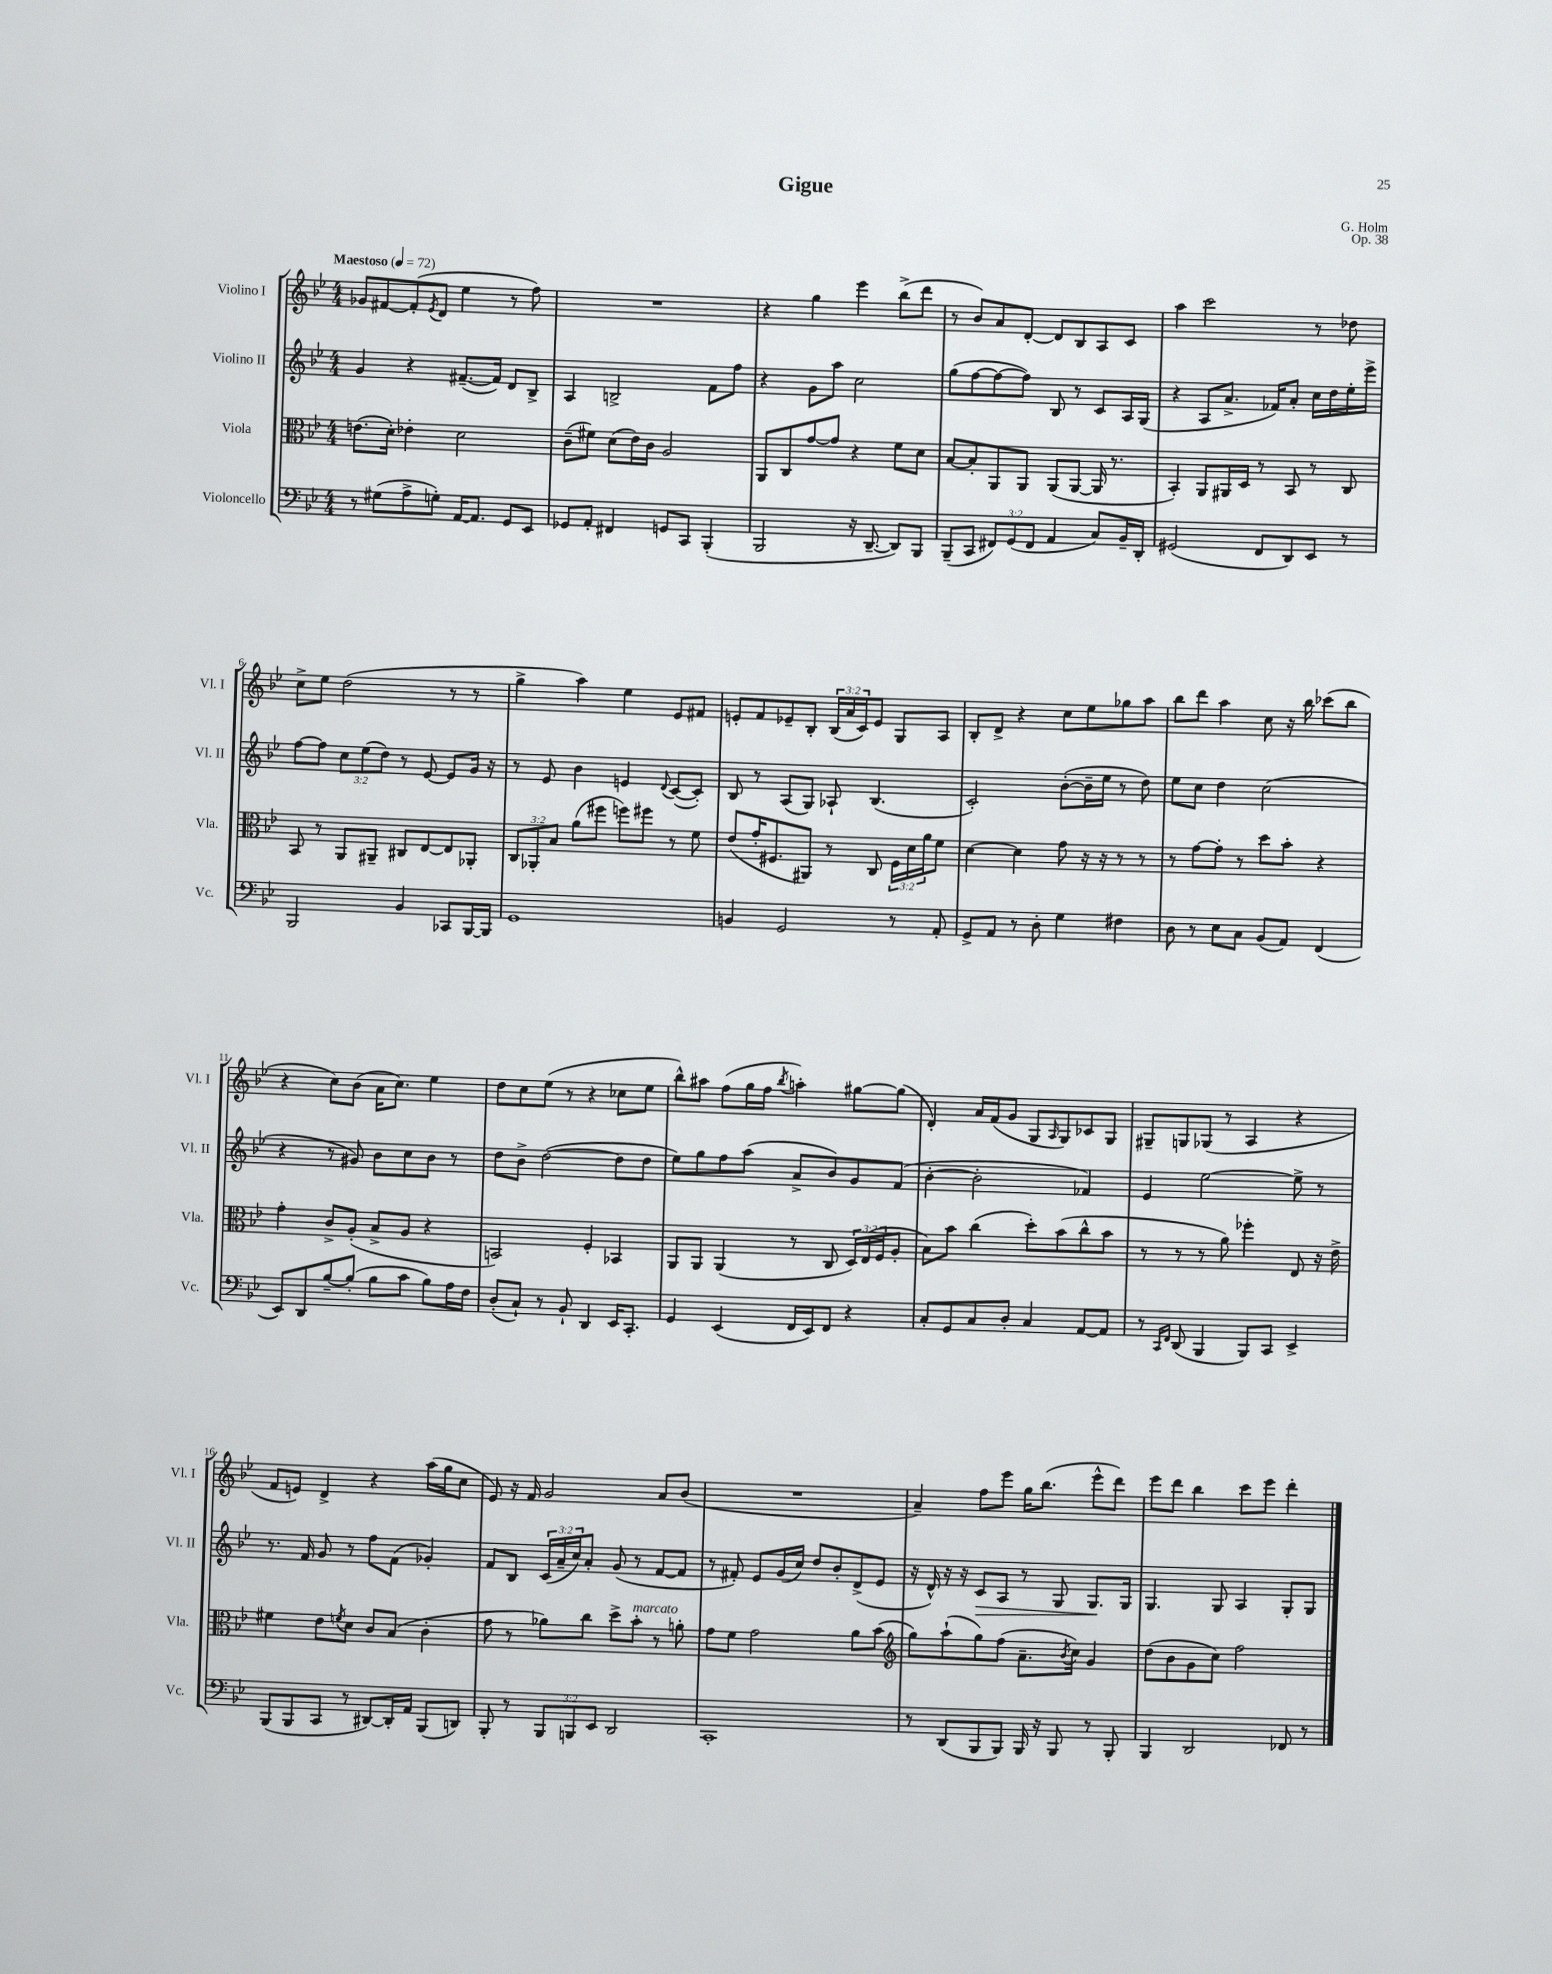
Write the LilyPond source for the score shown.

\header { title = "Gigue" composer = "G. Holm" opus = "Op. 38" }
<<
\new StaffGroup <<
\new Staff = "s0" \with { instrumentName = "Violino I" shortInstrumentName = "Vl. I" } {
    \clef treble \key bes \major \numericTimeSignature \time 4/4 \override Staff.TupletNumber.text = #tuplet-number::calc-fraction-text \tempo "Maestoso" 4 = 72
    ges'8 fis'8~ fis'8-.( \acciaccatura { ees'8 } d'8 ees''4 r8 f''8) |
    R1 |
    r4 g''4 ees'''4 bes''8->( d'''8 |
    r8 bes'8) a'8 d'8~-. d'8 bes8 a8 c'8 |
    a''4 c'''2 r8 des''8 |
    c''8-> ees''8 d''2( r8 r8 |
    g''4-> a''4) ees''4 ees'8 fis'8 |
    e'8-. f'8 ees'8-- bes8-. \tuplet 3/2 { bes16( a'16 c'16) } ees'8 g8 a8 |
    bes8-. d'8-> r4 c''8 ees''8 ges''8 a''8 |
    bes''8 d'''8 a''4 c''8 r16 bes''16 ces'''8( bes''8 |
    r4 c''8) bes'8( a'16 c''8.) ees''4 |
    d''8 c''8 ees''8( r8 r4 ces''8 ees''8 |
    bes''8-^) ais''8 f''8( g''16 f''16 \acciaccatura { bes''8 } a''4-.) gis''8~ gis''8( |
    d'4-.) a'16 f'16( g'8 g8 \grace { a16 } g8) ces'8 g8 |
    gis8-- g8 ges8( r8 a4 r4 |
    f'8 e'8) d'4-> r4 a''16( g''16 c''8 |
    ees'8) r16 f'16 g'2 a'8 bes'8( |
    R1 |
    a'4--) f''8 ees'''8 g''16 bes''8.( ees'''8-^ d'''8) |
    ees'''8 d'''8 bes''4 c'''8 ees'''8 d'''4-. \bar "|." |
}
\new Staff = "s1" \with { instrumentName = "Violino II" shortInstrumentName = "Vl. II" } {
    \clef treble \key bes \major \numericTimeSignature \time 4/4 \override Staff.TupletNumber.text = #tuplet-number::calc-fraction-text
    g'4 r4 fis'8.~--( fis'16) d'8 bes8-> |
    a4 b2-> f'8 f''8 |
    r4 g'8 a''8 c''2 |
    g''8( f''8~ f''8~ f''8) bes8 r8 c'8 a16 g16( |
    r4 a8 a'8.-> fes'16) a'8-. c''16 d''16 ees''16-. ees'''16-> |
    f''8~ f''8 \tuplet 3/2 { c''8 ees''8( d''8) } r8 ees'8~ ees'8 g'16 r16 |
    r8 ees'8 bes'4 e'4 \appoggiatura { d'8 } c'8~( c'8-.) |
    bes8 r8 a8( g8) aes8-! bes4.( |
    c'2-.) bes'8~-.( bes'16-- ees''16 r8 d''8) |
    ees''8 c''8 d''4 c''2( |
    r4 r8 gis'8) bes'8 c''8 bes'8 r8 |
    d''8 bes'8-> d''2~( d''8 d''8 |
    ees''8) g''8 f''8 a''8( a'8-> bes'8) g'8 f'8( |
    bes'4~-. bes'2-. fes'4) |
    ees'4 ees''2~ ees''8-> r8 |
    r8. f'16 g'8 r8 f''8 f'8( ges'4-.) |
    f'8 bes8 \tuplet 3/2 { c'16( a'16-- c''16) } a'8-. g'8( r8 f'8~ f'8 |
    r8 fis'8-.) ees'8 g'16( c''16) d''8 bes'8-. d'8->( ees'8 |
    r16 d'16-^) r16 r16 c'8\> a8 r8 g8 g8.\! g16 |
    g4. g8 a4 g8-. g8 \bar "|." |
}
\new Staff = "s2" \with { instrumentName = "Viola" shortInstrumentName = "Vla." } {
    \clef alto \key bes \major \numericTimeSignature \time 4/4 \override Staff.TupletNumber.text = #tuplet-number::calc-fraction-text
    e'8.( d'16-.) ees'4-. d'2 |
    c'8--( fis'8) d'8( ees'16) c'16 a2 |
    a,8 c8 g'8~ g'8 r4 f'8 d'8 |
    bes8~ bes8-. a,8 a,8 a,8( a,8~ a,16 r8. |
    bes,4-.) a,8 ais,16 d16 r8 bes,8 r8 c8 |
    bes,8 r8 a,8 ais,8-- cis8 ees8~ ees8 aes,8-. |
    \tuplet 3/2 { c8 aes,8-. bes8 } a'8( fis''8 f''8) fis''8 r8 f'8 |
    ees'8( g'16-. fis8. ais,8) r8 c8 \tuplet 3/2 { fis16 d'16 a'16 } f'8 |
    d'4~ d'4 g'8 r16 r16 r8 r8 |
    r8 g'8~ g'8-. r8 d''8 bes'8-. r4 |
    g'4-. c'8-> a8-.( bes8-> a8 r4 |
    b,2) f4-. bes,4 |
    a,8 a,8 a,4( r8 c8 \tuplet 3/2 { d16) ees16( f16 } a8-. |
    bes8) bes'8 c''4( d''8-.) bes'8( c''8-^ bes'8 |
    r8 r8 r8 a'8) fes''4-. ees8 r16 ees'16-> |
    fis'4 ees'8 \acciaccatura { f'8 } d'8 c'8 bes8( c'4-. |
    g'8 r8 aes'8) c''8 d''8-> bes'8-.^\markup { \italic "marcato" } r8 a'8-. |
    g'8 f'8 g'2 a'8 bes'8( |
    \clef treble g''8) a''8-!( g''8) f''8( a'8.-- \acciaccatura { bes'8 } c''16) g'4 |
    d''8( bes'8 g'8 c''8) f''2 \bar "|." |
}
\new Staff = "s3" \with { instrumentName = "Violoncello" shortInstrumentName = "Vc." } {
    \clef bass \key bes \major \numericTimeSignature \time 4/4 \override Staff.TupletNumber.text = #tuplet-number::calc-fraction-text
    r8 gis8( a8-> g8-.) a,16~ a,8. g,8 ees,8 |
    ges,8 a,8-. fis,4 g,8 c,8 bes,,4-.( |
    bes,,2 r16 d,8.~-- d,8) bes,,8 |
    bes,,8--( c,8 \tuplet 3/2 { fis,8) g,8( fis,8 } a,4 c8) bes,16-- d,16-. |
    gis,2( f,8 d,8) ees,8 r8 |
    bes,,2 bes,4 ces,8 bes,,16~ bes,,16 |
    g,1 |
    b,4 g,2 r8 a,8-. |
    g,8-> a,8 r8 d8-. g4 fis4 |
    d8 r8 ees8 c8 bes,8( a,8) f,4( |
    ees,8) d,8 bes8~-- bes8-.( bes8 c'8 bes8) a16 f16 |
    d8-.( c8-!) r8 bes,8-! d,4 ees,16 c,8.-. |
    g,4 ees,4( f,16 ees,16) f,8 r4 |
    c8-. g,8 c8 d8-. c4 a,8~ a,8 |
    r8 \grace { c,16 f,16 } d,8( bes,,4 bes,,8) c,8 ees,4-> |
    bes,,8( bes,,8 c,8 r8 dis,8~) dis,16-. a,16 bes,,8( d,8) |
    bes,,8-. r8 \tuplet 3/2 { bes,,8 b,,8 ees,8 } d,2 |
    c,1-. |
    r8 d,8( bes,,8 bes,,8) bes,,16 r16 bes,,8 r8 bes,,8-. |
    bes,,4 d,2 fes,8 r8 \bar "|." |
}
>>
>>
